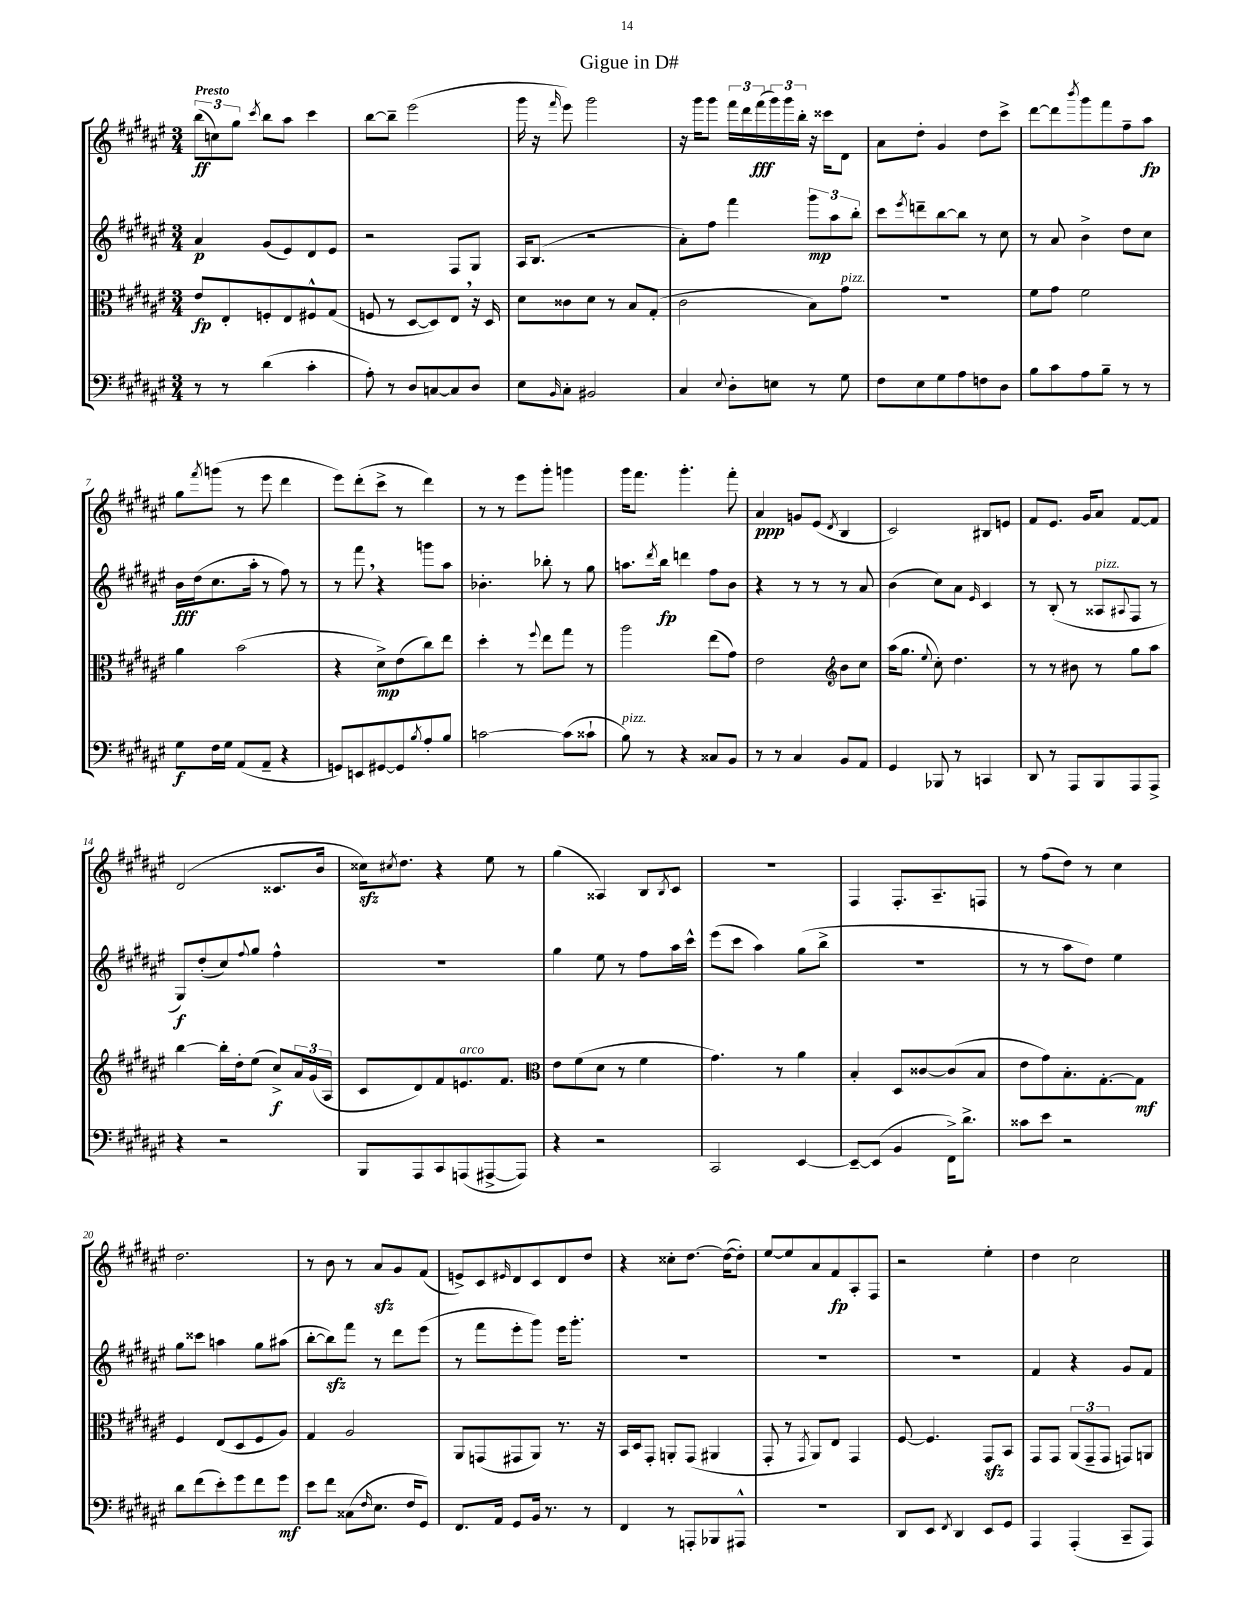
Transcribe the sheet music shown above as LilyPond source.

\header { title = "Gigue in D#" }
<<
\new StaffGroup <<
\new Staff = "s0" {
    \clef treble \key fis \major \numericTimeSignature \time 3/4 \tempo "Presto"
    \tuplet 3/2 { b''8\ff( c''8) gis''8 } \acciaccatura { cis'''8 } b''8 ais''8 cis'''4 |
    b''8~ b''8-- eis'''2( |
    gis'''16 r16 \grace { fis'''16 } eis'''8) gis'''2 |
    r16 gis'''16 gis'''8 \tuplet 3/2 { fis'''16 dis'''16 fis'''16\fff( } \tuplet 3/2 { gis'''16) gis'''16 b''16-. } r16 cisis'''16 dis'8 |
    ais'8 dis''8-. gis'4 dis''8 cis'''8-> |
    dis'''8~ dis'''8 \acciaccatura { b'''8 } gis'''8 fis'''8 fis''8-- ais''8\fp |
    gis''8 \acciaccatura { fis'''8 } g'''8( r8 eis'''8 dis'''4 |
    eis'''8) dis'''8-.( cis'''8-> r8 dis'''4) |
    r8 r8 eis'''8 gis'''8-. g'''4 |
    gis'''16 fis'''8. gis'''4.-. fis'''8-. |
    ais'4\ppp g'8 eis'8( \acciaccatura { dis'8 } b4 |
    cis'2) bis8 e'8 |
    fis'8 eis'8. gis'16 ais'8 fis'8~ fis'8 |
    dis'2( cisis'8. b'16 |
    cisis''16\sfz) \acciaccatura { cis''8 } dis''8. r4 eis''8 r8 |
    gis''4( aisis4) b8 \acciaccatura { b8 } cis'8 |
    R2. |
    fis4 fis8.-. ais8.-- f8 |
    r8 fis''8( dis''8) r8 cis''4 |
    dis''2. |
    r8 b'8 r8 ais'8\sfz gis'8 fis'8( |
    e'8->) cis'8 \grace { eis'16 } dis'8 cis'8 dis'8 dis''8 |
    r4 cisis''8-. dis''8.~ dis''16~( dis''8-.) |
    eis''8~ eis''8 ais'8 fis'8\fp ais8-. fis8 |
    r2 eis''4-. |
    dis''4 cis''2 \bar "|." |
}
\new Staff = "s1" {
    \clef treble \key fis \major \numericTimeSignature \time 3/4
    ais'4\p gis'8( eis'8) dis'8 eis'8 |
    r2 fis8 gis8 |
    ais16 b8.( r2 |
    ais'8-.) fis''8 fis'''4 \tuplet 3/2 { gis'''8\mp ais''8 b''8-. } |
    cis'''8 \acciaccatura { eis'''8 } d'''8-- b''8~ b''8 r8 cis''8 |
    r8 ais'8 b'4-> dis''8 cis''8 |
    b'16\fff dis''16( cis''8. ais''16-. r8 fis''8) r8 |
    r8 fis'''8 \breathe r4 g'''8 ais''8 |
    bes'4.-. bes''8-. r8 gis''8 |
    a''8. \acciaccatura { dis'''8 } b''16\fp d'''4 fis''8 b'8 |
    r4 r8 r8 r8 ais'8 |
    b'4( cis''8) ais'8 \grace { eis'16 } cis'4 |
    r8 b8-.( r8 aisis8^\markup { \italic "pizz." } \appoggiatura { ais8 } fis8 r8 |
    gis8\f) dis''8-.( cis''8) \appoggiatura { fis''8 } gis''8 fis''4-^ |
    R2. |
    gis''4 eis''8 r8 fis''8 ais''16 cis'''16-^ |
    eis'''8( cis'''8 ais''4) gis''8( b''8-> |
    R2. |
    r8 r8 ais''8 dis''8) eis''4 |
    gis''8 cisis'''8 a''4 gis''8 ais''8( |
    b''8~-. b''8\sfz) fis'''8 r8 dis'''8 eis'''8( |
    r8 fis'''8 eis'''8-. gis'''8) eis'''16 gis'''8.-. |
    R2. |
    R2. |
    R2. |
    fis'4 r4 gis'8 fis'8 \bar "|." |
}
\new Staff = "s2" {
    \clef alto \key fis \major \numericTimeSignature \time 3/4
    eis'8\fp eis8-. f8-. eis8 fis8-^ gis8( |
    f8 r8 dis8~ dis8) eis8 \breathe r16 dis16 |
    dis'8 cisis'8 dis'8 r8 b8 gis8-.( |
    cis'2 b8) gis'8^\markup { \italic "pizz." } |
    R2. |
    fis'8 gis'8 fis'2 |
    ais'4 b'2( |
    r4 dis'8->\mp) eis'8( cis''8) eis''8 |
    dis''4-. r8 \appoggiatura { fis''8 } eis''8 gis''8 r8 |
    ais''2 eis''8( gis'8) |
    eis'2 \clef treble b'8 cis''8 |
    ais''16( gis''8. \appoggiatura { eis''8 } cis''8-.) dis''4. |
    r8 r8 bis'8 r8 gis''8 ais''8 |
    b''4~ b''16-. dis''16-. eis''8( cis''8->\f) \tuplet 3/2 { ais'16 gis'16( ais16 } |
    cis'8 dis'8) fis'8 e'8.^\markup { \italic "arco" } fis'8. |
    \clef alto eis'8 fis'8( dis'8 r8 fis'4 |
    gis'4.) r8 ais'4 |
    b4-. dis8 cisis'8~ cisis'8( b8 |
    eis'8 gis'8) b8.-. gis8.~-. gis8\mf |
    fis4 eis8( dis8 fis8 ais8) |
    gis4 ais2 |
    ais,8 g,8( gis,8 ais,8) r8. r16 |
    b,16 dis16 gis,8-. a,8-. gis,8( ais,4 |
    gis,8-. r8 \acciaccatura { gis,8 } ais,8) eis8 gis,4 |
    fis8~ fis4. gis,8\sfz b,8 |
    gis,8 gis,8 \tuplet 3/2 { ais,8( gis,8-- gis,8 } g,8) a,8 \bar "|." |
}
\new Staff = "s3" {
    \clef bass \key fis \major \numericTimeSignature \time 3/4
    r8 r8 dis'4( cis'4-. |
    ais8-.) r8 dis8 c8~ c8 dis8 |
    eis8 \grace { b,16 } cis8-. bis,2 |
    cis4 \appoggiatura { eis8 } dis8-. e8 r8 gis8 |
    fis8 eis8 gis8 ais8 f8 dis8 |
    b8 cis'8 ais8 b8-- r8 r8 |
    gis8\f fis16 gis16 ais,8( ais,8-- r4 |
    g,8) e,8 gis,8~ gis,8 \acciaccatura { b8 } ais8-. b8 |
    c'2~ c'8( cisis'8-! |
    b8^\markup { \italic "pizz." }) r8 r4 cisis8 b,8 |
    r8 r8 cis4 b,8 ais,8 |
    gis,4 bes,,8 r8 c,4 |
    dis,8 r8 ais,,8 b,,8 ais,,8 ais,,8-> |
    r4 r2 |
    b,,8 ais,,8 cis,8 a,,8( ais,,8~-> ais,,8) |
    r4 r2 |
    cis,2 eis,4~ |
    eis,8~-- eis,8( b,4 fis,16->) dis'8.-> |
    cisis'8 eis'8 r2 |
    dis'8 fis'8( eis'8-.) gis'8 fis'8 gis'8\mf |
    eis'8 fis'8 cisis8( \grace { fis16 } eis8. fis16 gis,8) |
    fis,8. ais,16 gis,8 b,16 r8. r8 |
    fis,4 r8 a,,8-. bes,,8 ais,,8-^ |
    R2. |
    dis,8 eis,8 \acciaccatura { fis,8 } dis,4 eis,8 gis,8 |
    ais,,4 ais,,4-.( cis,8-- ais,,8) \bar "|." |
}
>>
>>
